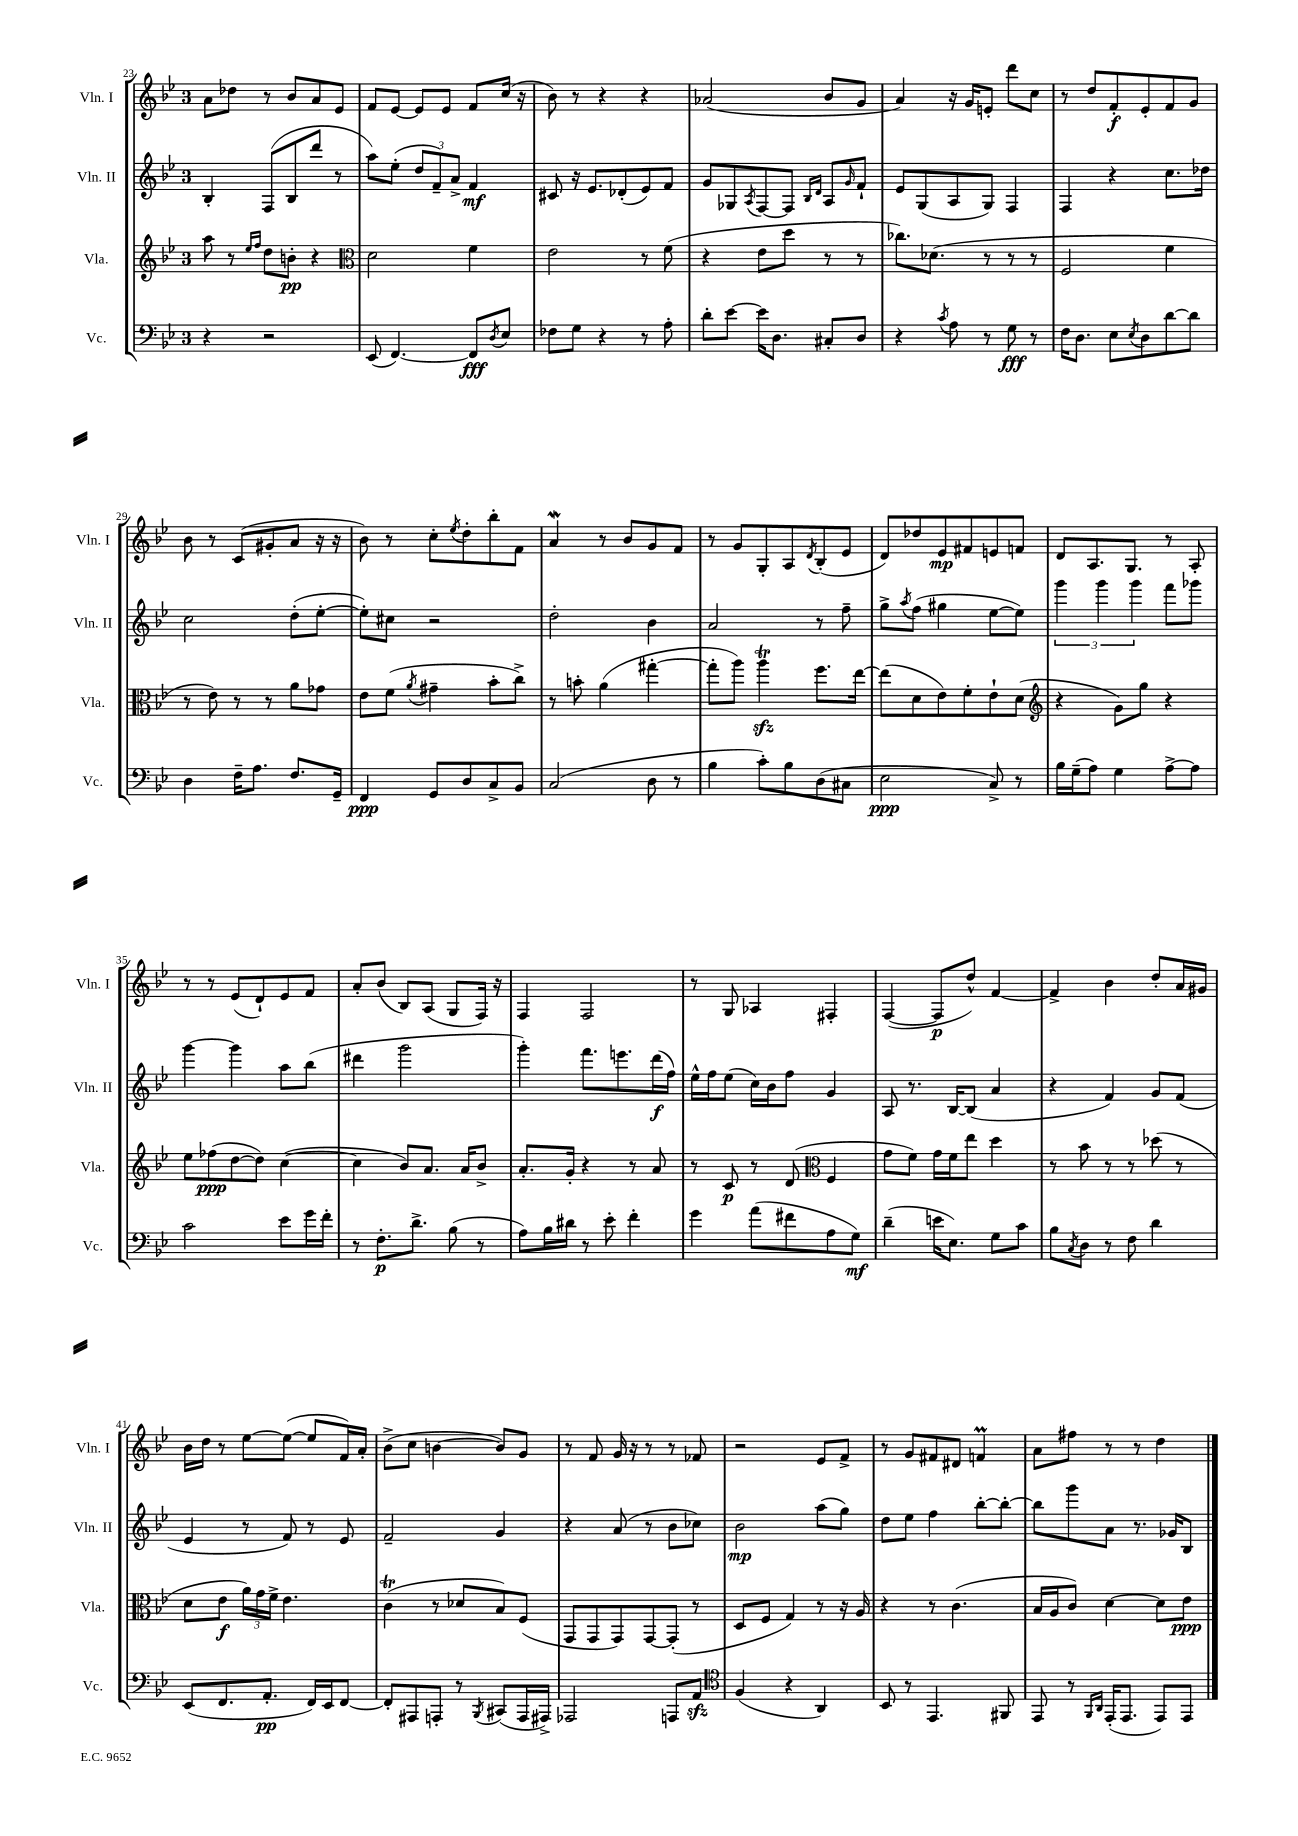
<<
\new StaffGroup <<
\new Staff = "s0" \with { instrumentName = "Vln. I" shortInstrumentName = "Vln. I" } {
    \clef treble \key bes \major \once \override Staff.TimeSignature.style = #'single-digit \time 3/4
    a'8 des''8 r8 bes'8 a'8 ees'8 |
    f'8 ees'8~ ees'8 ees'8 f'8 c''16( r16 |
    bes'8) r8 r4 r4 |
    aes'2( bes'8 g'8 |
    a'4) r16 g'16 e'8-. d'''8 c''8 |
    r8 d''8 f'8-.\f ees'8-. f'8 g'8 |
    bes'8 r8 c'8( gis'8-. a'8 r16 r16 |
    bes'8) r8 c''8-. \acciaccatura { ees''8 } d''8-. bes''8-. f'8 |
    a'4\mordent r8 bes'8 g'8 f'8 |
    r8 g'8 g8-. a8 \acciaccatura { d'8 } bes8-.( ees'8 |
    d'8) des''8 ees'8\mp fis'8 e'8 f'8 |
    d'8 a8. g8. r8 a8-. |
    r8 r8 ees'8( d'8-!) ees'8 f'8 |
    a'8-. bes'8( bes8) a8( g8 f16) r16 |
    f4 f2 |
    r8 g8 aes4 fis4-. |
    f4~( f8\p d''8-^) f'4~ |
    f'4-> bes'4 d''8-. a'16 gis'16 |
    bes'16 d''16 r8 ees''8~ ees''8~( ees''8 f'16) a'16-. |
    bes'8->( c''8 b'4~ b'8) g'8 |
    r8 f'8 g'16 r16 r8 r8 fes'8 |
    r2 ees'8 f'8-> |
    r8 g'8 fis'8 dis'8 f'4\prall |
    a'8 fis''8 r8 r8 d''4 \bar "|." |
}
\new Staff = "s1" \with { instrumentName = "Vln. II" shortInstrumentName = "Vln. II" } {
    \clef treble \key bes \major \once \override Staff.TimeSignature.style = #'single-digit \time 3/4
    bes4-. f8( bes8 d'''8 r8 |
    a''8) ees''8-.( \tuplet 3/2 { d''8 f'8--) a'8-> } f'4\mf |
    cis'8 r16 ees'8. des'8-.( ees'8) f'8 |
    g'8 ges8 \acciaccatura { a8 } f8~ f8 \grace { bes16 d'16 } a8 \grace { g'16 } f'8-! |
    ees'8 g8( a8 g8) f4 |
    f4 r4 c''8. des''16 |
    c''2 d''8-.( ees''8~-. |
    ees''8-.) cis''8 r2 |
    d''2-. bes'4 |
    a'2 r8 f''8-- |
    g''8-> \acciaccatura { a''8 } f''8( gis''4 ees''8~ ees''8) |
    \tuplet 3/2 { g'''4 g'''4 g'''4 } f'''8 ges'''8 |
    g'''4~ g'''4 a''8 bes''8( |
    dis'''4 g'''2 |
    g'''4-.) f'''8. e'''8. d'''16\f( f''16) |
    ees''16-^ f''16 ees''8( c''16) bes'16 f''8 g'4 |
    a8 r8. bes16~ bes8( a'4 |
    r4 f'4) g'8 f'8( |
    ees'4 r8 f'8) r8 ees'8 |
    f'2-- g'4 |
    r4 a'8( r8 bes'8 ces''8) |
    bes'2\mp a''8( g''8) |
    d''8 ees''8 f''4 bes''8~-. bes''8~-. |
    bes''8 g'''8 a'8 r8. ges'16 bes8 \bar "|." |
}
\new Staff = "s2" \with { instrumentName = "Vla." shortInstrumentName = "Vla." } {
    \clef treble \key bes \major \once \override Staff.TimeSignature.style = #'single-digit \time 3/4
    a''8 r8 \grace { ees''16 f''16 } d''8 b'8-.\pp r4 |
    \clef alto d'2 f'4 |
    ees'2 r8 f'8( |
    r4 ees'8 d''8 r8 r8 |
    ces''8.) des'8.( r8 r8 r8 |
    f2 f'4 |
    r8 ees'8) r8 r8 a'8 ges'8 |
    ees'8 f'8( \acciaccatura { a'8 } gis'4-- bes'8-. c''8->) |
    r8 b'8-. a'4( gis''4~-. |
    gis''8-. a''8) a''4\trill\sfz f''8. ees''16~ |
    ees''8( d'8 ees'8) f'8-. ees'8-! d'8( |
    \clef treble r4 g'8) g''8 r4 |
    ees''8 fes''8\ppp( d''8~ d''8) c''4~( |
    c''4 bes'8) a'8. a'16 bes'8-> |
    a'8.-. g'16-. r4 r8 a'8 |
    r8 c'8\p r8 d'8( \clef alto f4 |
    g'8 f'8) g'16 f'16 ees''8 d''4 |
    r8 bes'8 r8 r8 des''8( r8 |
    d'8 ees'8\f \tuplet 3/2 { a'16) g'16 f'16-> } ees'4. |
    c'4\trill( r8 des'8 bes8) f8( |
    g,8 g,8 g,8) g,8~ g,8-.( r8 |
    d8 f8 g4) r8 r16 a16 |
    r4 r8 c'4.( |
    bes16 a16 c'8) d'4~ d'8 ees'8\ppp \bar "|." |
}
\new Staff = "s3" \with { instrumentName = "Vc." shortInstrumentName = "Vc." } {
    \clef bass \key bes \major \once \override Staff.TimeSignature.style = #'single-digit \time 3/4
    r4 r2 |
    ees,8( f,4.~) f,8\fff \acciaccatura { d8 } ees8 |
    fes8 g8 r4 r8 a8-. |
    d'8-. ees'8~ ees'16 d8. cis8-. d8 |
    r4 \acciaccatura { c'8 } a8 r8 g8\fff r8 |
    f16 d8. ees8 \acciaccatura { ees8 } d8 d'8~ d'8 |
    d4 f16-- a8. f8. g,16-- |
    f,4\ppp g,8 d8 c8-> bes,8 |
    c2( d8 r8 |
    bes4 c'8-.) bes8 d8( cis8 |
    ees2\ppp c8->) r8 |
    bes16 g16--( a8) g4 a8~-> a8 |
    c'2 ees'8 g'16 f'16-. |
    r8 f8.-.\p d'8.-> bes8( r8 |
    a8) bes16 dis'16 r8 ees'8-. f'4-. |
    g'4 a'8( fis'8 a8 g8\mf) |
    d'4--( e'16 ees8.) g8 c'8 |
    bes8 \acciaccatura { c8 } d8 r8 f8 d'4 |
    ees,8( f,8. a,8.-.\pp f,16) ees,16 f,8~ |
    f,8-. ais,,8 a,,8-. r8 \acciaccatura { bes,,8 } cis,8( a,,16 ais,,16->) |
    aes,,2 a,,8 a,8\sfz |
    \clef tenor f4( r4 a,4) |
    bes,8 r8 ees,4. fis,8 |
    ees,8 r8 \grace { f,16 a,16 } ees,16-.( ees,8. ees,8) ees,8 \bar "|." |
}
>>
>>
\layout { \context { \Score currentBarNumber = #23 } }
